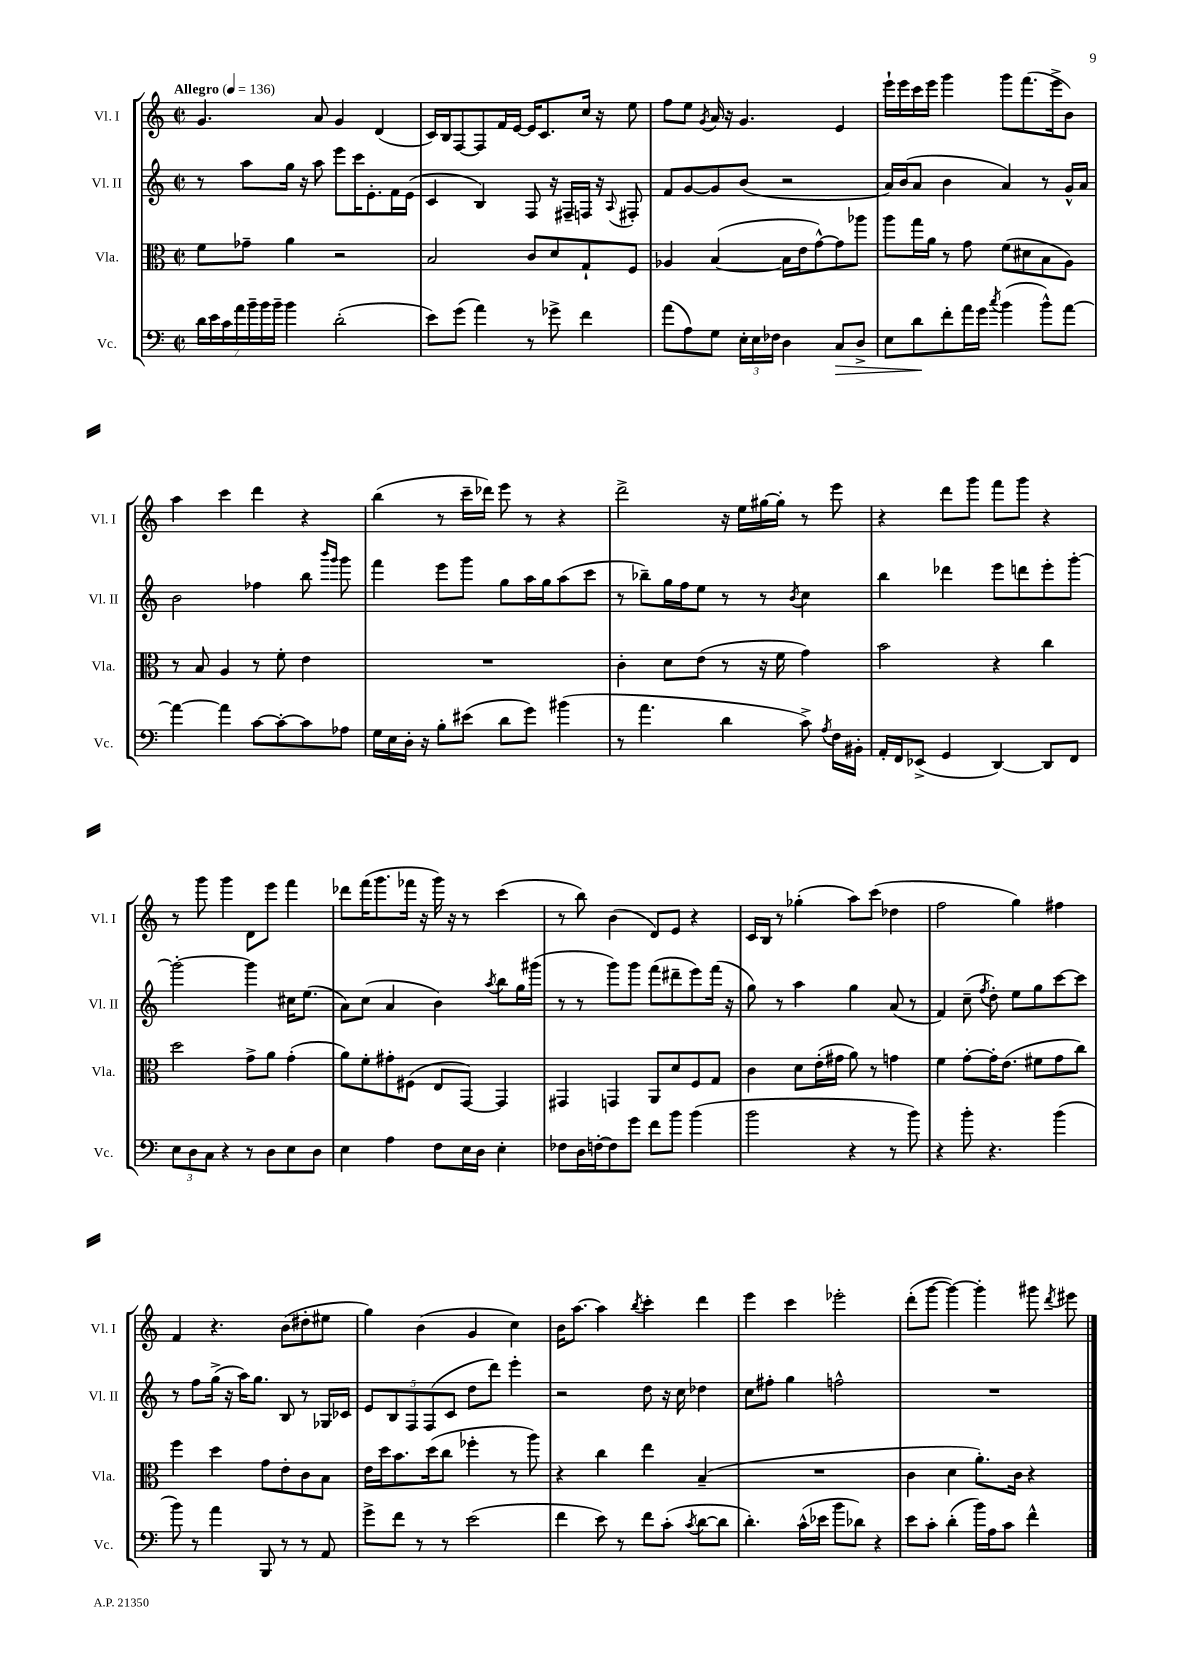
<<
\new StaffGroup <<
\new Staff = "s0" \with { instrumentName = "Vl. I" shortInstrumentName = "Vl. I" } {
    \clef treble \key c \major \defaultTimeSignature \time 2/2 \tempo "Allegro" 4 = 136
    \autoBeamOff g'4. a'8 g'4 d'4( |
    c'16[) b16 f8~ f8 f'16 e'16]~ e'16[ c'8. c''16] r16 e''8 |
    f''8[ e''8] \acciaccatura { g'8 } a'16 r16 g'4. e'4 |
    e'''16[-! e'''16 c'''16 e'''16] g'''4 g'''8[ f'''8.( e'''16-> b'8]) |
    a''4 c'''4 d'''4 r4 |
    b''4( r8 c'''16[-- des'''16]) e'''8 r8 r4 |
    d'''2-> r16 e''16[ gis''16~ gis''16]-. r8 e'''8 |
    r4 d'''8[ g'''8] f'''8[ g'''8] r4 |
    r8 g'''8 g'''4 d'8[ e'''8] f'''4 |
    des'''8[ f'''16( g'''8. fes'''16] r16 g'''16) r16 r8 c'''4( |
    r8 b''8) b'4( d'8[) e'8] r4 |
    c'16[ b16] r8 ges''4-.( a''8[) c'''8]( des''4 |
    f''2 g''4) fis''4 |
    f'4 r4. b'8[( dis''8-. eis''8] |
    g''4) b'4( g'4 c''4) |
    b'16[ a''8.]~ a''4 \acciaccatura { b''8 } c'''4-. d'''4 |
    e'''4 c'''4 ees'''2-. |
    d'''8[-.( g'''8]~ g'''4~) g'''4-. gis'''8 \acciaccatura { d'''8 } eis'''8 \bar "|." |
}
\new Staff = "s1" \with { instrumentName = "Vl. II" shortInstrumentName = "Vl. II" } {
    \clef treble \key c \major \defaultTimeSignature \time 2/2
    \autoBeamOff r8 a''8[ g''16] r16 a''8 e'''8[ c'''16 e'8.-. f'16 e'16]( |
    c'4 b4) f8 r16 fis16[-- f16] r16 \appoggiatura { a8 } fis8-. |
    f'8[ g'8~ g'8 b'8]( r2 |
    a'16[) b'16( a'8] b'4 a'4) r8 g'16[-^ a'16] |
    b'2 fes''4 b''8 \grace { b'''16[ g'''16] } g'''8 |
    f'''4 e'''8[ g'''8] g''8[ a''16 g''16 a''8( c'''8] |
    r8 bes''8[--) g''16 f''16 e''8] r8 r8 \acciaccatura { b'8 } c''4 |
    b''4 des'''4 e'''8[ d'''8 e'''8-. g'''8]~-. |
    g'''2~-. g'''4 cis''16[ e''8.]( |
    a'8[) c''8]( a'4 b'4) \acciaccatura { a''8 } b''8[ g''16 gis'''16]( |
    r8 r8 g'''8[) g'''8] f'''8[( dis'''8-- e'''8) f'''16]( r16 |
    g''8) r8 a''4 g''4 a'8( r8 |
    f'4) c''8--( \acciaccatura { f''8 } d''8-.) e''8[ g''8 c'''8~ c'''8] |
    r8 f''8[ g''16]->( r16 a''16[) g''8.] b8 r8 ges16[ ces'16] |
    \tuplet 5/4 { e'8[ b8 f8 f8( c'8] } d''8[ d'''8]) e'''4-. |
    r2 d''8 r16 c''16 des''4 |
    c''8[ fis''8]-. g''4 f''2-^ |
    R1 \bar "|." |
}
\new Staff = "s2" \with { instrumentName = "Vla." shortInstrumentName = "Vla." } {
    \clef alto \key c \major \defaultTimeSignature \time 2/2
    \autoBeamOff f'8[ ges'8]-- a'4 r2 |
    b2 c'8[ d'8 g8-! f8] |
    aes4 b4~( b16[ e'16 g'8~-^) g'8 aes''8] |
    a''8[ g''16 a'16] r8 g'8 f'8[( dis'8 b8 a8]) |
    r8 b8 a4 r8 f'8-. e'4 |
    R1 |
    c'4-. d'8[ e'8]( r8 r16 f'16 g'4) |
    b'2 r4 c''4 |
    d''2 g'8[-> a'8] g'4-.( |
    a'8[) f'8-. gis'8-. fis8]( e8[ g,8]~) g,4 |
    gis,4 g,4 a,8[ d'8 f8 g8] |
    c'4 d'8[ e'16-.( gis'16] a'8) r8 g'4 |
    f'4 g'8[~-. g'16-. e'8.]( fis'8[ g'8 c''8]) |
    f''4 d''4 g'8[ e'8-. c'8 b8] |
    e'16[ d''16 b'8. d''16( c''8] fes''4-. r8 a''8) |
    r4 c''4 e''4 b4--( |
    R1 |
    c'4 d'4 a'8.[-.) c'16] r4 \bar "|." |
}
\new Staff = "s3" \with { instrumentName = "Vc." shortInstrumentName = "Vc." } {
    \clef bass \key c \major \defaultTimeSignature \time 2/2
    \autoBeamOff \tuplet 7/4 { d'16[ e'16 c'16 a'16 b'16-- b'16 b'16]-- } b'4 d'2-.( |
    e'8[) g'8]( a'4) r8 ges'8-> f'4 |
    a'8[( a8) g8] \tuplet 3/2 { e16[-. e16 fes16] } d4 c8[\> d8]-> |
    e8[ d'8\! f'8-. a'16 g'16] \acciaccatura { c''8 } b'4( b'8[-^) a'8]~ |
    a'4~ a'4 c'8[~ c'8~-. c'8 aes8] |
    g16[ e16 d16]-. r16 b8[-. eis'8]( d'8[ g'8]) bis'4( |
    r8 a'4. d'4 c'8->) \acciaccatura { a8 } f16[ bis,16]-. |
    a,16[-. f,16 ees,8]->( g,4 d,4~) d,8[ f,8] |
    \tuplet 3/2 { e8[ d8 c8] } r4 r8 d8[ e8 d8] |
    e4 a4 f8[ e16 d16] e4-. |
    fes8[ d16 f16~-. f8 g'8] f'8[ b'8] b'4( |
    b'2 r4 r8 b'8) |
    r4 b'8-. r4. b'4( |
    b'8) r8 a'4 b,,8 r8 r8 a,8 |
    g'8[-> f'8] r8 r8 e'2( |
    f'4 e'8) r8 f'8[ c'8]-.( \acciaccatura { c'8 } d'8[~ d'8] |
    d'4.-.) c'16[-^( ees'16] b'8[ des'8]) r4 |
    e'8[ c'8]-. d'4-.( b'16[) a16 c'8] f'4-^ \bar "|." |
}
>>
>>
\layout { \context { \Score \remove "Bar_number_engraver" } }
